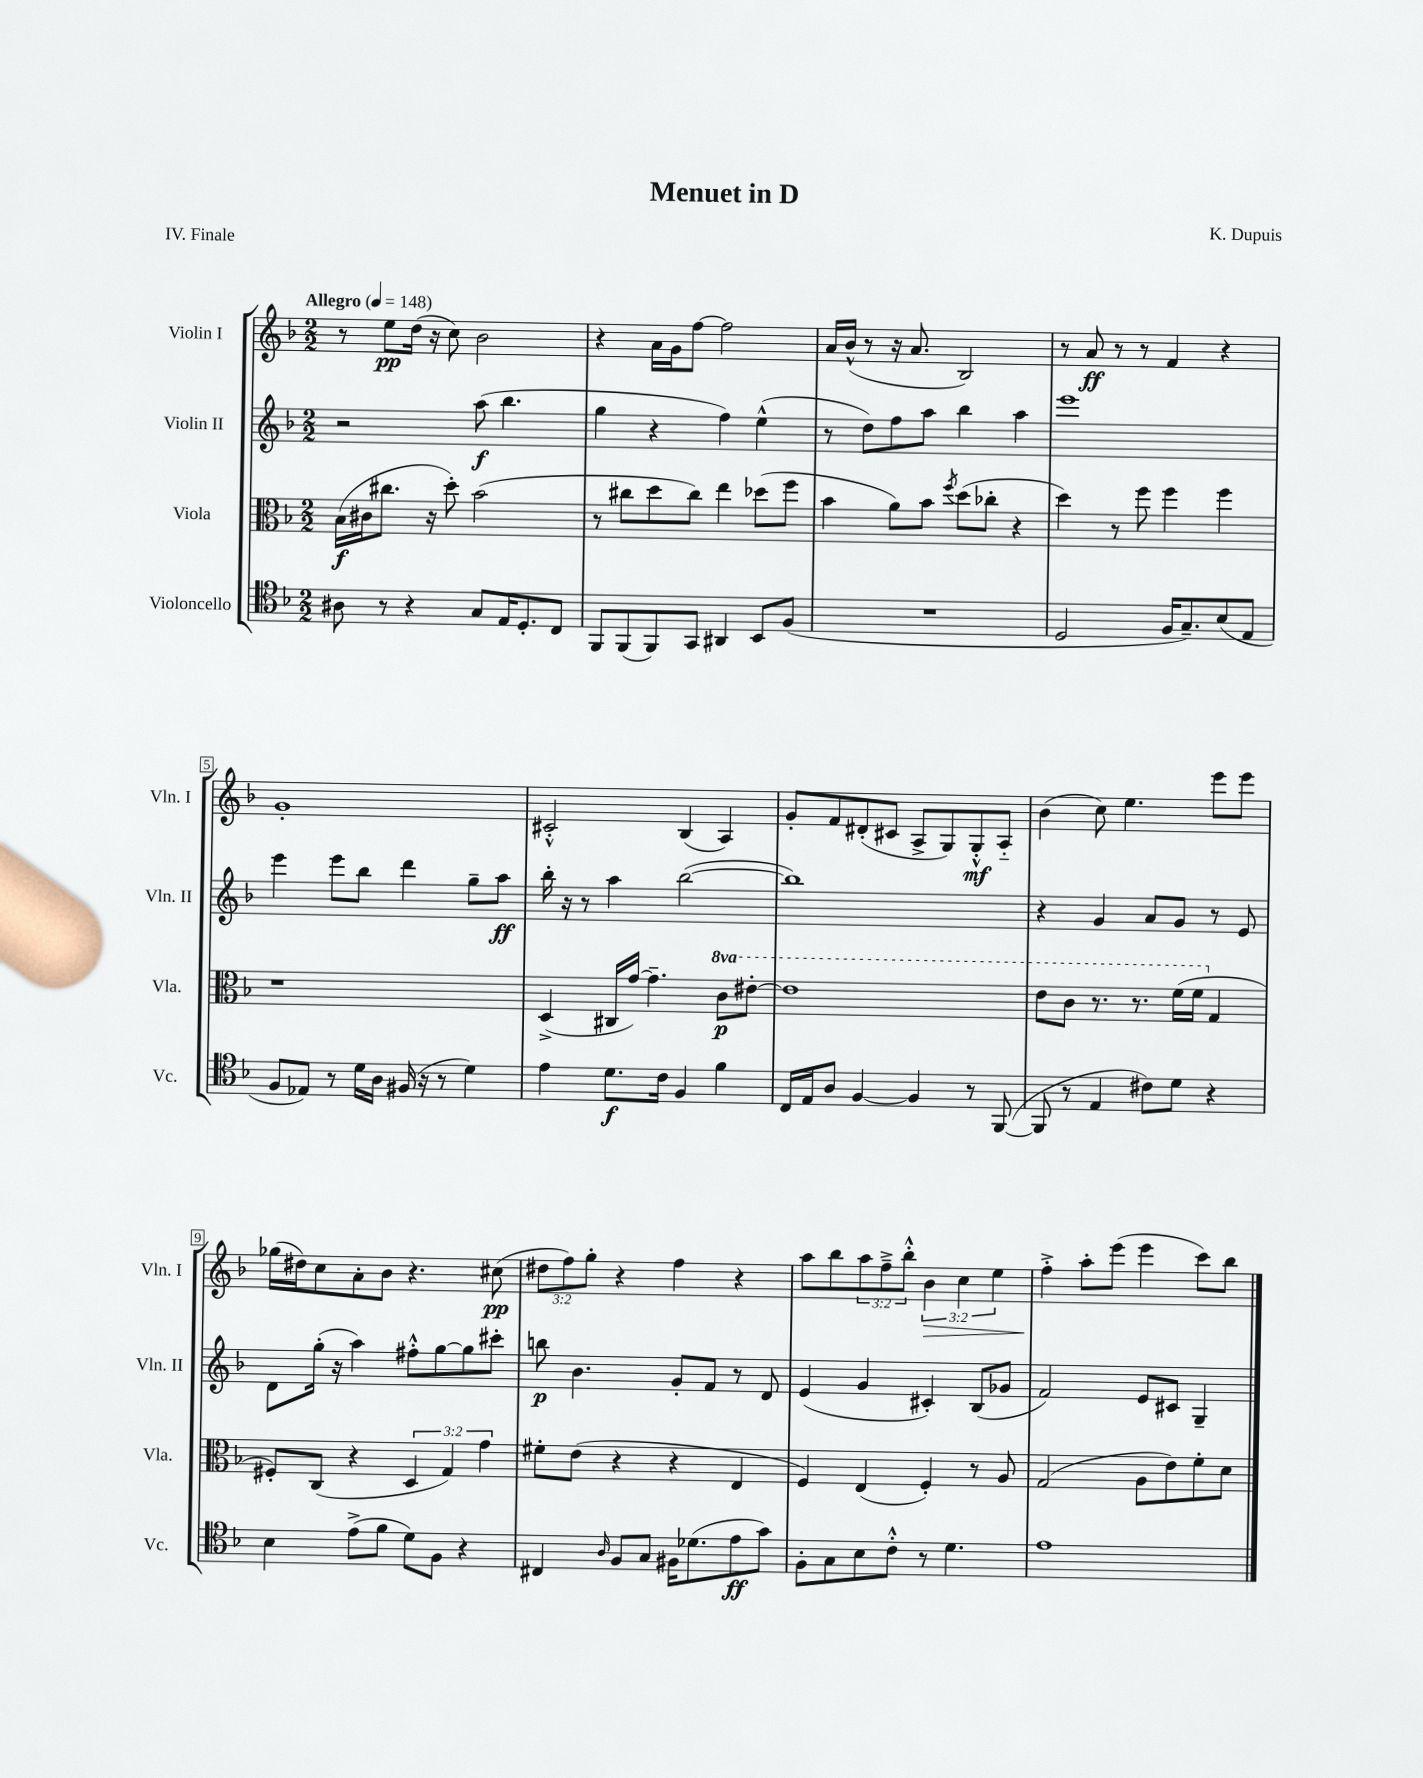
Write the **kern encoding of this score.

**kern	**kern	**kern	**kern
*staff4	*staff3	*staff2	*staff1
*clefC4	*clefC3	*clefG2	*clefG2
*k[b-]	*k[b-]	*k[b-]	*k[b-]
*M2/2	*M2/2	*M2/2	*M2/2
*MM148	*MM148	*MM148	*MM148
8A#	(16B-	2r	8r
.	16c#	.	.
8r	8.cc#	.	8ee
4r	.	.	(16dd
.	16r	.	16r
.	8dd')	.	8cc)
8G	(2b-	(8aa	2b-
16E	.	4.bb-	.
8.D'	.	.	.
8C	.	.	.
=	=	=	=
8FF	8r	4gg	4r
(8FF	8cc#	.	.
8FF)	8dd	4r	16a
.	.	.	16g
8GG	8cc#)	.	[8ff
4AA#	4ee	4ff)	2ff]
8BB-	(8dd-	(4ee^^	.
(8F	8ff	.	.
=	=	=	=
1r	4b-	8r	16a
.	.	.	(16b-^^
.	.	8dd)	8r
.	8a)	8ff	16r
.	.	.	8.a
.	8b-	8aa	.
.	8qff	.	.
.	(8dd	4bb-	2B-)
.	8cc-'	.	.
.	4r	4aa	.
=	=	=	=
2D	4dd)	1eee	8r
.	.	.	8a
.	8r	.	8r
.	8ff	.	8r
16F	4ff	.	4f
8.G~)	.	.	.
(8B-	4ff	.	4r
8E	.	.	.
=	=	=	=
8F	1r	4eee	1g'
8E-)	.	.	.
8r	.	8eee	.
16d	.	8bb-	.
16A	.	.	.
(16F#	.	4ddd	.
16r	.	.	.
8r	.	.	.
4d)	.	8gg~	.
.	.	8aa	.
=	=	=	=
4e	(4D^	16bb-'	2c#'^^
.	.	16r	.
.	.	8r	.
8.d	16C#	4aa	.
.	[16g)	.	.
.	4.g~]	.	.
16c	.	.	.
4F	.	([2bb-	(4B-
4f	8cc	.	4A)
.	[8ee#'	.	.
=	=	=	=
16C	1ee#]	1bb-])	8g'
16E	.	.	.
8A	.	.	8f
[4F	.	.	(8d#'
.	.	.	8c#
4F]	.	.	8A^
.	.	.	8G)
8r	.	.	8G'^^
([8FF	.	.	8A'~
=	=	=	=
8FF]	8ee	4r	(4b-
8r	8cc	.	.
4E	8.r	4g	8cc)
.	.	.	4.ee
.	8.r	.	.
8c#)	.	8a	.
8d	(16ff	8g	.
.	16ff	.	.
4r	4G	8r	8eee
.	.	8e	8eee
=	=	=	=
4B-	8F#')	8d	(16gg-
.	.	.	16dd#)
.	(8C	(16gg'	8cc
.	.	16r	.
(8e^	4r	4aa)	8a'
8f	.	.	8b-
8d)	6D	8ff#'^^	4.r
8F	.	[8gg	.
.	6G)	.	.
4r	.	8gg]	.
.	6g	.	.
.	.	8ccc#'	(8cc#
=	=	=	=
4C#	8f#'	8bb	12dd#
.	.	.	12ff)
.	(8e	4.b-	.
.	.	.	12gg'
16qqA	.	.	.
8F	4r	.	4r
8G	.	.	.
16F#	4r	8g'	4ff
(8.d-	.	.	.
.	.	8f	.
8e	4E	8r	4r
8g)	.	8d	.
=	=	=	=
8F'	4F)	(4e	8aa
8G	.	.	8bb-
8B-	(4E	4g	12aa
.	.	.	12ff~^
8c'^^	.	.	.
.	.	.	12bb-'^^
8r	4F')	4c#')	6b-
4.d	.	.	.
.	.	.	6cc
.	8r	(8B-	.
.	.	.	6ee
.	8A	8g-	.
=	=	=	=
1e	(2G	2f)	4ff'^
.	.	.	8aa'
.	.	.	(8eee
.	8A	8e	4eee
.	8e)	8c#	.
.	8f'	4G~	8ccc)
.	8d	.	8bb-
==	==	==	==
*-	*-	*-	*-
